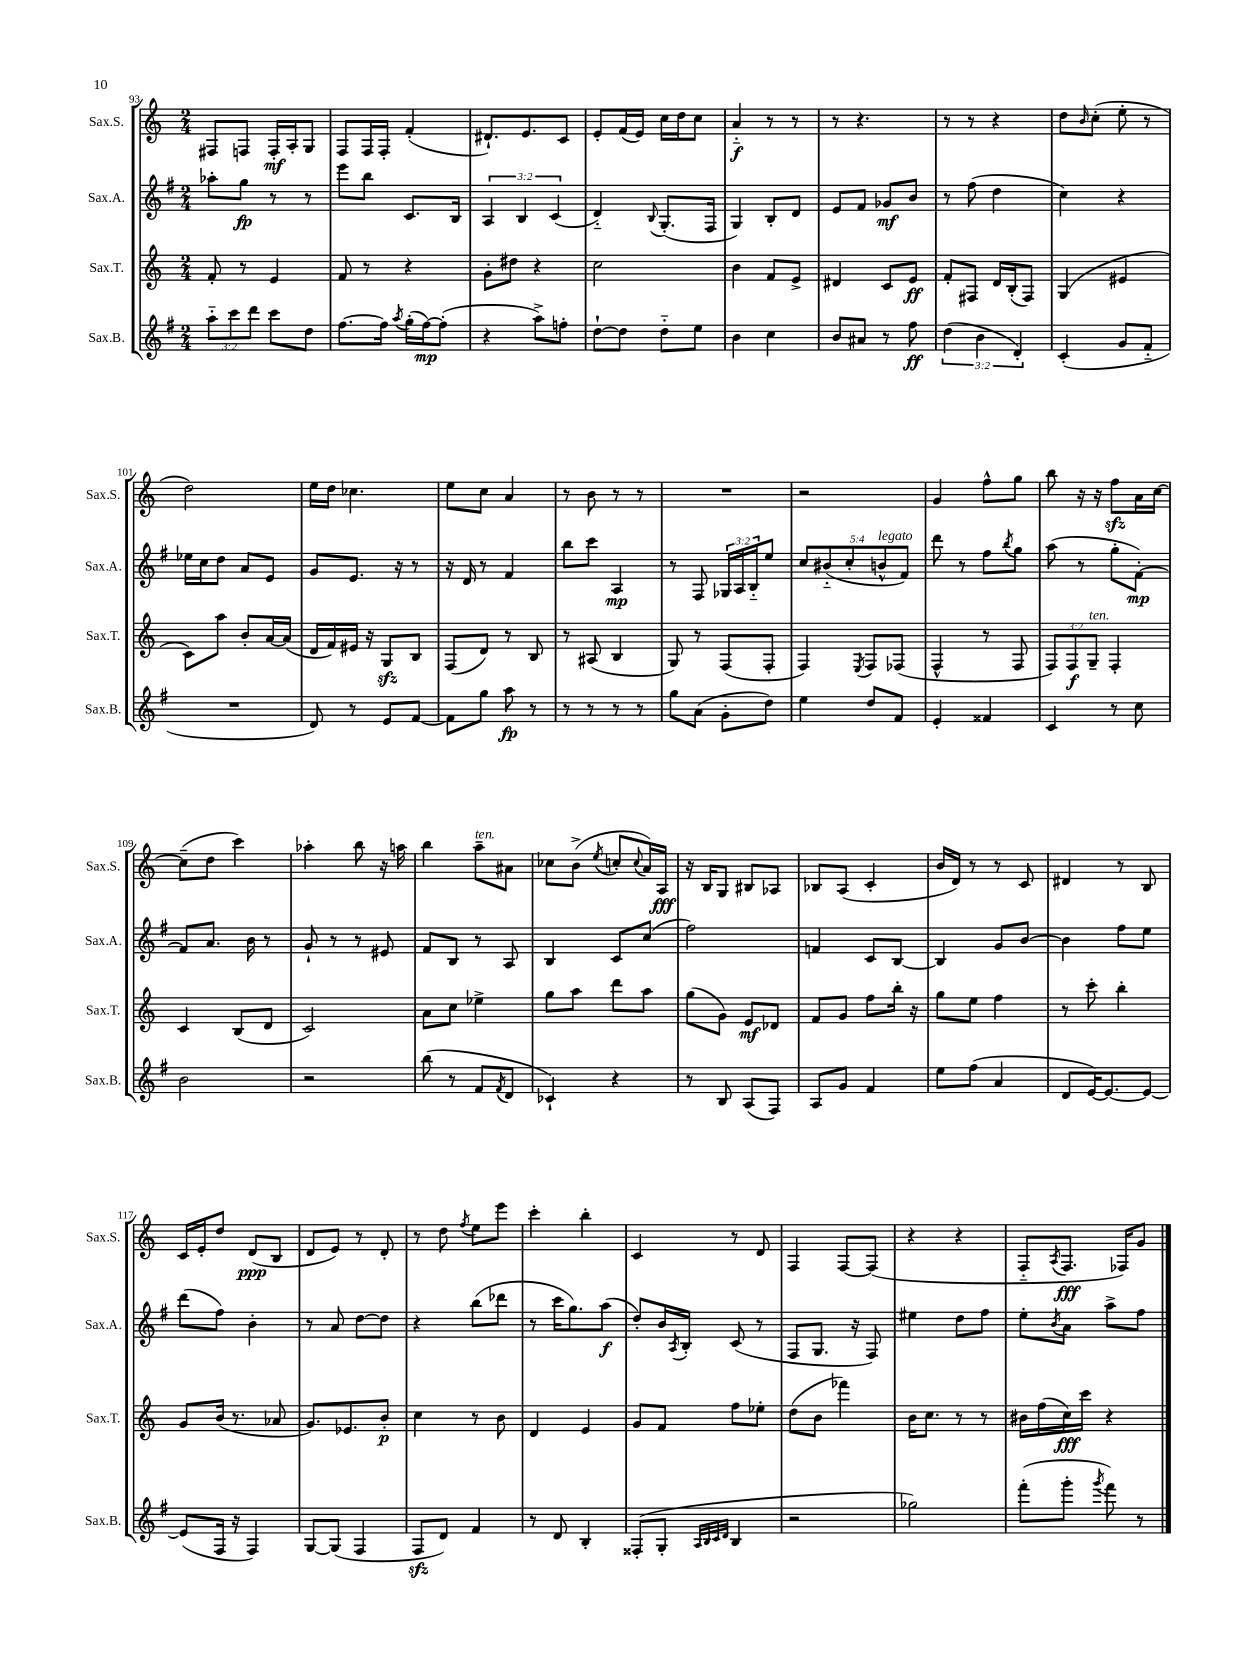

**kern	**dynam	**kern	**dynam	**kern	**dynam	**kern	**dynam
*part4	*part4	*part3	*part3	*part2	*part2	*part1	*part1
*staff4	*staff4	*staff3	*staff3	*staff2	*staff2	*staff1	*staff1
*I"Sax.B.	*	*I"Sax.T.	*	*I"Sax.A.	*	*I"Sax.S.	*
*I'Sax.B.	*	*I'Sax.T.	*	*I'Sax.A.	*	*I'Sax.S.	*
*clefG2	*	*clefG2	*	*clefG2	*	*clefG2	*
*k[f#]	*	*k[]	*	*k[f#]	*	*k[]	*
*M2/4	*	*M2/4	*	*M2/4	*	*M2/4	*
=93	=93	=93	=93	=93	=93	=93	=93
12aa\L	.	8f'/	.	8aa-X'\L	.	8F#X/L	.
12ccc\	.	.	.	.	.	.	.
.	.	8r	.	8gg\J	fp	8Fn/J	.
12ddd\J	.	.	.	.	.	.	.
8ccc\L	.	4e/	.	8r	.	16F'/LL	mf
.	.	.	.	.	.	16A'/J	.
8dd\J	.	.	.	8r	.	8G/J	.
=94	=94	=94	=94	=94	=94	=94	=94
[8.ff#\L	.	8f/	.	8eee\L	.	8F/L	.
.	.	8r	.	8bb\J	.	16F/L	.
16ff#\Jk]	.	.	.	.	.	16F'/JJ	.
8qaa/	.	.	.	.	.	.	.
(16gg'\LL	.	4r	.	8.c/L	.	(4f'/	.
[16ff#\J)	mp	.	.	.	.	.	.
(8ff#'\J]	.	.	.	.	.	.	.
.	.	.	.	16B/Jk	.	.	.
=95	=95	=95	=95	=95	=95	=95	=95
4r	.	8g'\L	.	6A/	.	8.d#X`/L)	.
.	.	8dd#X\J	.	.	.	.	.
.	.	.	.	6B/	.	.	.
.	.	.	.	.	.	8.e/	.
8aa^\L)	.	4r	.	.	.	.	.
.	.	.	.	(6c/	.	.	.
8ffn'\J	.	.	.	.	.	8c/J	.
=96	=96	=96	=96	=96	=96	=96	=96
[8dd`\L	.	2cc\	.	4d/)	.	8e'/L	.
8dd\J]	.	.	.	.	.	(16f/L	.
.	.	.	.	.	.	16e/JJ)	.
.	.	.	.	8qqB/	.	.	.
8dd\L	.	.	.	(8.G'/L	.	16cc\LL	.
.	.	.	.	.	.	16dd\J	.
8ee\J	.	.	.	.	.	8cc\J	.
.	.	.	.	16F#/Jk	.	.	.
=97	=97	=97	=97	=97	=97	=97	=97
4b\	.	4b\	.	4G/)	.	4a/	f
4cc\	.	8f/L	.	8B'/L	.	8r	.
.	.	8e^/J	.	8d/J	.	8r	.
=98	=98	=98	=98	=98	=98	=98	=98
8b/L	.	4d#X/	.	8e/L	.	8r	.
8a#X/J	.	.	.	8f#/J	.	4.r	.
8r	.	8c/L	.	8g-X/L	mf	.	.
8ff#\	ff	8e/J	ff	8b/J	.	.	.
=99	=99	=99	=99	=99	=99	=99	=99
(6dd\	.	8f'/L	.	8r	.	8r	.
.	.	8F#X/J	.	(8ff#\	.	8r	.
6b\	.	.	.	.	.	.	.
.	.	16d/LL	.	4dd\	.	4r	.
.	.	(16B'/J	.	.	.	.	.
6d'/)	.	.	.	.	.	.	.
.	.	8F#/J)	.	.	.	.	.
=100	=100	=100	=100	=100	=100	=100	=100
(4c'/	.	(4G/	.	4cc\)	.	8dd\L	.
.	.	.	.	.	.	16qqb/	.
.	.	.	.	.	.	(8cc'\J	.
8g/L	.	4e#X/	.	4r	.	8ee'\	.
8f#/J	.	.	.	.	.	8r	.
!!LO:LB:g=z
=101	=101	=101	=101	=101	=101	=101	=101
2r	.	8c\L)	.	16ee-X\LL	.	2dd\)	.
.	.	.	.	16cc\J	.	.	.
.	.	8aa\J	.	8dd\J	.	.	.
.	.	8b'/L	.	8a/L	.	.	.
.	.	[16a/L	.	8e/J	.	.	.
.	.	(16a/JJ]	.	.	.	.	.
=102	=102	=102	=102	=102	=102	=102	=102
8d/)	.	16d/LL	.	8g/L	.	16ee\LL	.
.	.	16f/)	.	.	.	16dd\JJ	.
8r	.	16e#X/JJ	.	8.e/J	.	4.cc-X\	.
.	.	16r	.	.	.	.	.
8e/L	.	8Gzz/L	.	.	.	.	.
.	.	.	.	16r	.	.	.
[8f#/J	.	8B/J	.	8r	.	.	.
=103	=103	=103	=103	=103	=103	=103	=103
8f#\L]	.	(8F/L	.	16r	.	8ee\L	.
.	.	.	.	16d/	.	.	.
8gg\J	.	8d/J)	.	8r	.	8cc\J	.
8aa\	fp	8r	.	4f#/	.	4a/	.
8r	.	8B/	.	.	.	.	.
=104	=104	=104	=104	=104	=104	=104	=104
8r	.	8r	.	8bb\L	.	8r	.
8r	.	(8A#X/	.	8ccc\J	.	8b\	.
8r	.	4B/	.	4A/	mp	8r	.
8r	.	.	.	.	.	8r	.
=105	=105	=105	=105	=105	=105	=105	=105
8gg\L	.	8G/)	.	8r	.	2r	.
(8a\J	.	8r	.	8F#/	.	.	.
8g'\L	.	(8F/L	.	24G-X/LL	.	.	.
.	.	.	.	24A/	.	.	.
.	.	.	.	24B/J	.	.	.
8dd\J)	.	8F'/J	.	8ee/J	.	.	.
=106	=106	=106	=106	=106	=106	=106	=106
4ee\	.	4F/)	.	10cc/L	.	2r	.
.	.	.	.	(10b#X/	.	.	.
.	.	.	.	10cc'/	.	.	.
.	.	8qE/	.	.	.	.	.
8dd/L	.	8F/L	.	.	.	.	.
!	!	!	!	!LO:TX:a:i:t=legato	!	!	!
.	.	.	.	10bn^^/	.	.	.
8f#/J	.	(8F-X/J	.	.	.	.	.
.	.	.	.	10f#/J)	.	.	.
=107	=107	=107	=107	=107	=107	=107	=107
4e'/	.	4F^^/	.	8ddd\	.	4g/	.
.	.	.	.	8r	.	.	.
4f##X/	.	8r	.	8ff#\L	.	8ff^^\L	.
.	.	.	.	8qbb/	.	.	.
.	.	8F/	.	8gg\J	.	8gg\J	.
=108	=108	=108	=108	=108	=108	=108	=108
4c/	.	12F/L)	.	(8aa\	.	8bb\	.
.	.	12F/	f	.	.	.	.
.	.	.	.	8r	.	16r	.
!	!	!LO:TX:a:i:t=ten.	!	!	!	!	!
.	.	12G~/J	.	.	.	.	.
.	.	.	.	.	.	16r	.
8r	.	4F'/	.	8gg'\L	.	8ffzz\L	.
8cc\	.	.	.	[8f#'\J)	mp	16a\L	.
.	.	.	.	.	.	[16cc\JJ	.
!!LO:LB:g=z
=109	=109	=109	=109	=109	=109	=109	=109
2b\	.	4c/	.	8f#/L]	.	(8cc~\L]	.
.	.	.	.	8.a/J	.	8dd\J	.
.	.	(8B/L	.	.	.	4ccc\)	.
.	.	.	.	16b\	.	.	.
.	.	8d/J	.	8r	.	.	.
=110	=110	=110	=110	=110	=110	=110	=110
2r	.	2c/)	.	8g`/	.	4aa-X'\	.
.	.	.	.	8r	.	.	.
.	.	.	.	8r	.	8bb\	.
.	.	.	.	8e#X/	.	16r	.
.	.	.	.	.	.	16aan\	.
=111	=111	=111	=111	=111	=111	=111	=111
(8bb\	.	8a\L	.	8f#/L	.	4bb\	.
8r	.	8cc\J	.	8B/J	.	.	.
!	!	!	!	!	!	!LO:TX:a:i:t=ten.	!
8f#/L	.	4ee-X^\	.	8r	.	8aa~\L	.
8qf#/	.	.	.	.	.	.	.
8d/J	.	.	.	8A/	.	8a#X\J	.
=112	=112	=112	=112	=112	=112	=112	=112
4c-X`/)	.	8gg\L	.	4B/	.	8cc-X\L	.
.	.	8aa\J	.	.	.	(8b^\J	.
.	.	.	.	.	.	8qee/	.
4r	.	8ddd\L	.	8c/L	.	8ccn'/L	.
.	.	.	.	.	.	8qqcc/	.
.	.	8aa\J	.	(8cc/J	.	16a/L)	.
.	.	.	.	.	.	16A/JJ	fff
=113	=113	=113	=113	=113	=113	=113	=113
8r	.	(8gg\L	.	2ff#\)	.	16r	.
.	.	.	.	.	.	16B/KL	.
8B/	.	8g\J)	.	.	.	8G/J	.
(8A/L	.	8e/L	mf	.	.	8B#X/L	.
8F#/J)	.	8d-X/J	.	.	.	8A-X/J	.
=114	=114	=114	=114	=114	=114	=114	=114
8A/L	.	8f/L	.	4fn/	.	8B-X/L	.
8g/J	.	8g/J	.	.	.	(8A/J	.
4f#/	.	8ff\L	.	8c/L	.	4c'/	.
.	.	16bb'\Jk	.	[8B/J	.	.	.
.	.	16r	.	.	.	.	.
=115	=115	=115	=115	=115	=115	=115	=115
8ee\L	.	8gg\L	.	4B/]	.	16b/LL	.
.	.	.	.	.	.	16d/JJ)	.
(8ff#\J	.	8ee\J	.	.	.	8r	.
4a/	.	4ff\	.	8g/L	.	8r	.
.	.	.	.	[8b/J	.	8c/	.
=116	=116	=116	=116	=116	=116	=116	=116
8d/L	.	8r	.	4b\]	.	4d#X/	.
[16e/K)	.	8ccc'\	.	.	.	.	.
8.e/_	.	.	.	.	.	.	.
.	.	4bb'\	.	8ff#\L	.	8r	.
8e/J_	.	.	.	8ee\J	.	8B/	.
!!LO:LB:g=z
=117	=117	=117	=117	=117	=117	=117	=117
(8e/L]	.	8g/L	.	(8ddd\L	.	16c/LL	.
.	.	.	.	.	.	16e'/J	.
16F#/Jk	.	(16b/Jk	.	8ff#\J)	.	8dd/J	.
16r	.	8.r	.	.	.	.	.
4F#/)	.	.	.	4b'\	.	(8d/L	ppp
.	.	8a-X/	.	.	.	8B/J	.
=118	=118	=118	=118	=118	=118	=118	=118
[8G/L	.	8.g/L)	.	8r	.	8d/L	.
(8G/J]	.	.	.	8a/	.	8e/J)	.
.	.	8.e-X/	.	.	.	.	.
4F#/	.	.	.	[8dd\L	.	8r	.
.	.	8b'/J	p	8dd\J]	.	8d'/	.
=119	=119	=119	=119	=119	=119	=119	=119
8F#zz/L	.	4cc\	.	4r	.	8r	.
8d/J)	.	.	.	.	.	8dd\	.
.	.	.	.	.	.	8qff/	.
4f#/	.	8r	.	(8bb\L	.	8ee\L	.
.	.	8b\	.	8ddd-X\J	.	8eee\J	.
=120	=120	=120	=120	=120	=120	=120	=120
8r	.	4d/	.	8r	.	4ccc'\	.
8d/	.	.	.	16ccc\KL	.	.	.
.	.	.	.	8.gg\)	.	.	.
4B'/	.	4e/	.	.	.	4bb'\	.
.	.	.	.	(8aa\J	f	.	.
=121	=121	=121	=121	=121	=121	=121	=121
(8F##X'/L	.	8g/L	.	8dd'/L)	.	4c/	.
8G'/J	.	8f/J	.	16b/L	.	.	.
.	.	.	.	8qA/	.	.	.
.	.	.	.	16B'/JJ	.	.	.
32qqA/LLL	.	.	.	.	.	.	.
32qqB/	.	.	.	.	.	.	.
32qqc/	.	.	.	.	.	.	.
32qqd/JJJ	.	.	.	.	.	.	.
4B/	.	8ff\L	.	(8c/	.	8r	.
.	.	8ee-X'\J	.	8r	.	8d/	.
=122	=122	=122	=122	=122	=122	=122	=122
2r	.	(8dd\L	.	8F#/L	.	4F/	.
.	.	8b\J	.	8.G/J	.	.	.
.	.	4fff-X\)	.	.	.	[8F/L	.
.	.	.	.	16r	.	.	.
.	.	.	.	8F#/)	.	(8F/J]	.
=123	=123	=123	=123	=123	=123	=123	=123
2gg-X\)	.	16b\KL	.	4ee#X\	.	4r	.
.	.	8.cc\J	.	.	.	.	.
.	.	8r	.	8dd\L	.	4r	.
.	.	8r	.	8ff#\J	.	.	.
=124	=124	=124	=124	=124	=124	=124	=124
(8fff#'\L	.	16b#X\LL	.	8ee'\L	.	8F/L	.
.	.	(16ff\	.	.	.	.	.
.	.	.	.	8qb/	.	8qA/	.
8ggg'\J	.	16cc\)	fff	8a\J	.	8.F/J	fff
.	.	16ccc\JJ	.	.	.	.	.
8qggg/	.	.	.	.	.	.	.
8fff#\)	.	4r	.	8aa^\L	.	.	.
.	.	.	.	.	.	16F-X/KL)	.
8r	.	.	.	8ff#\J	.	8g/J	.
==	==	==	==	==	==	==	==
*-	*-	*-	*-	*-	*-	*-	*-
